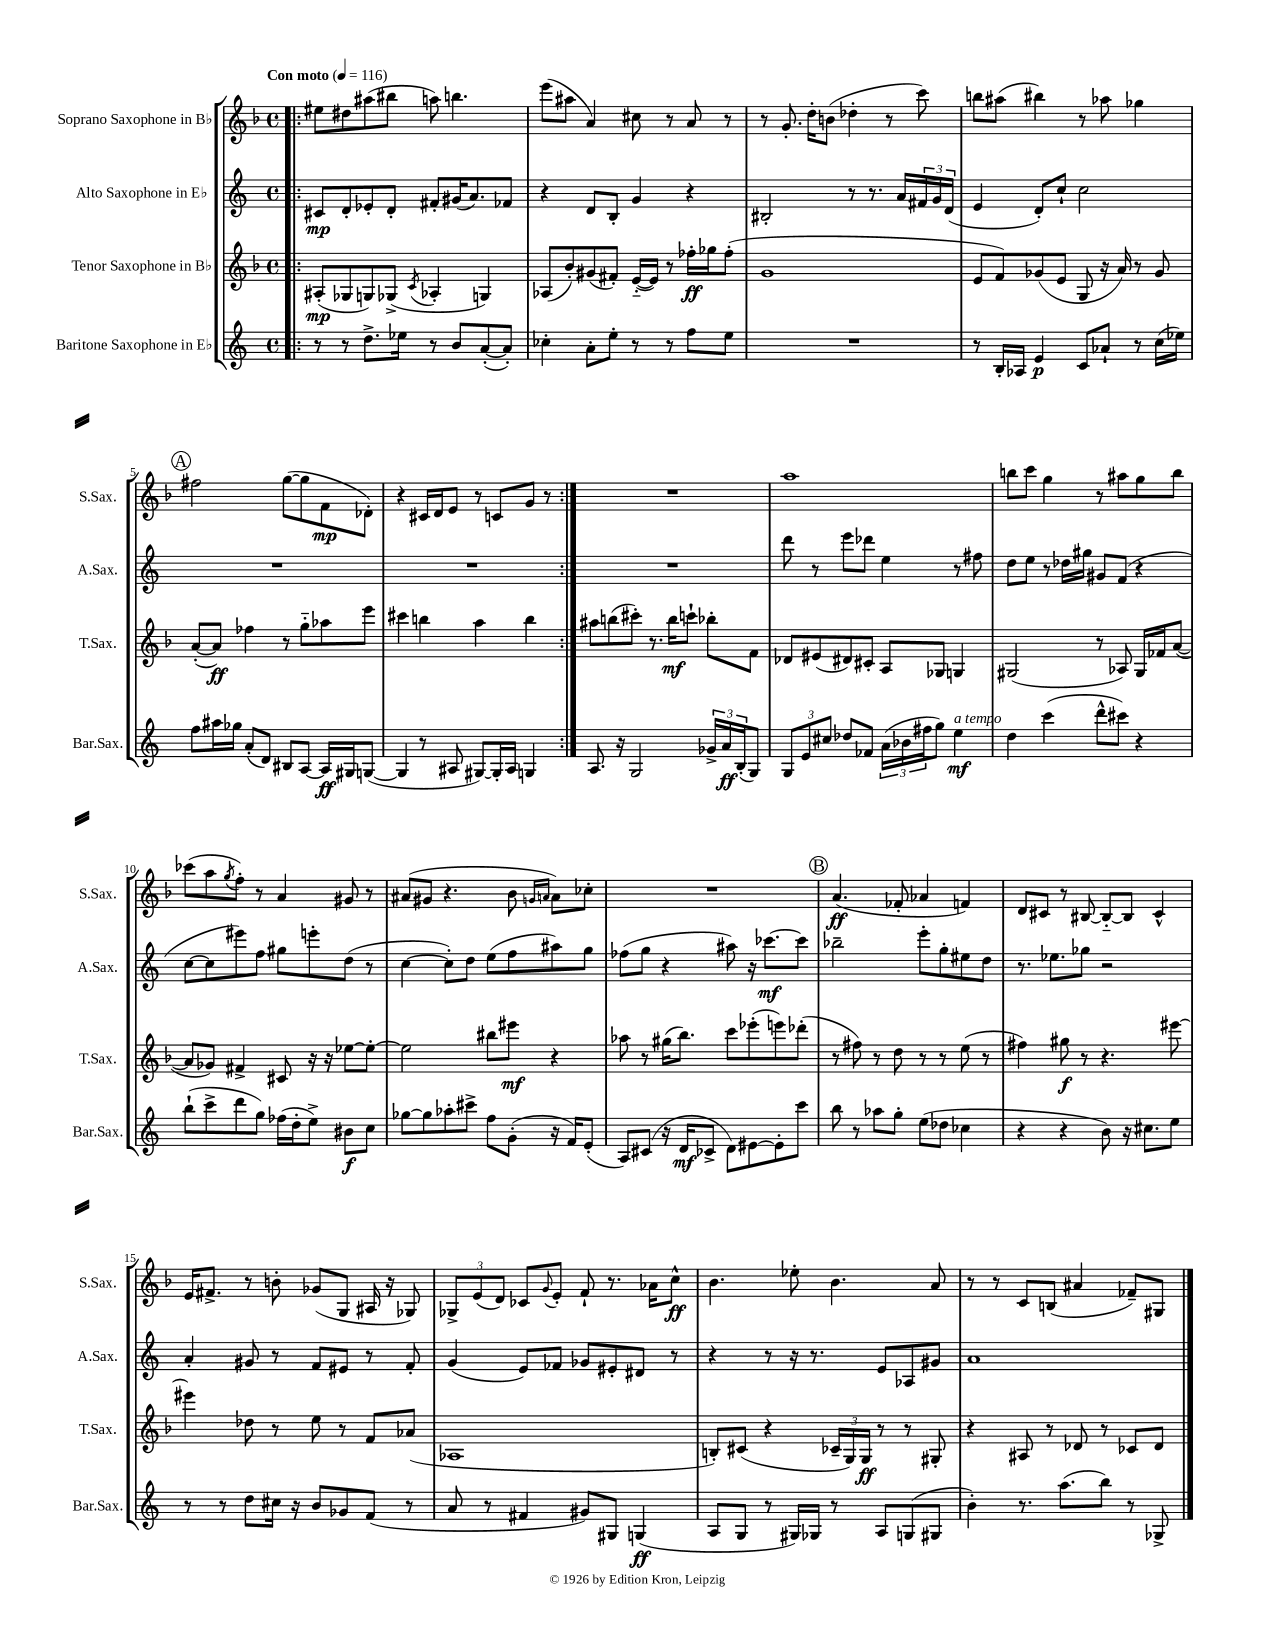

**kern	**kern	**kern	**kern
*staff4	*staff3	*staff2	*staff1
*clefG2	*clefG2	*clefG2	*clefG2
*k[]	*k[b-]	*k[]	*k[b-]
*M4/4	*M4/4	*M4/4	*M4/4
*met(c)	*met(c)	*met(c)	*met(c)
*MM116	*MM116	*MM116	*MM116
=!|:	=!|:	=!|:	=!|:
8r	(8A#'	8c#	8ee#
8r	8G-	8d'	8dd#
8.dd^	8G)	8e-'	(8aa#
.	(8G-^	8d'	8bb#
16ee-	.	.	.
.	8qc	.	.
8r	4A-'	8f#'	8aa)
8b	.	(16g#	4.bb
.	.	8.a)	.
([8a'	4G)	.	.
8a'])	.	8f-	.
=	=	=	=
4cc-'	(8A-	4r	(8eee
.	8b-')	.	8aa#
8a'	(8g#	8d	4a)
8ee'	8f#')	8B'	.
8r	([16e'~	4g	8cc#
.	16e])	.	.
8r	8r	.	8r
8ff	16ff-'	4r	8a
.	16gg-	.	.
8ee	(8ff-'	.	8r
=	=	=	=
1r	1g	2B#'	8r
.	.	.	8.g'
.	.	.	16dd'
.	.	.	(8b
.	.	8r	4dd-'
.	.	8.r	.
.	.	.	8r
.	.	16a	.
.	.	24f#	8ccc)
.	.	24g	.
.	.	(24d	.
=	=	=	=
8r	8e	4e	8bb
16B'	8f)	.	(8aa#
16A-	.	.	.
4e	(8g-	8d')	4bb#)
.	8e	8cc`	.
8c	8G	2cc	8r
8a-`	16r	.	8aa-
.	16a)	.	.
8r	8r	.	4gg-
(16cc	8g-	.	.
16ee-)	.	.	.
=	=	=	=
8ff	([8a'	1r	2ff#
16aa#	8a])	.	.
16gg-	.	.	.
(8a'	4ff-	.	.
8d)	.	.	.
8B#	8r	.	([8gg
[8A	8gg'~	.	8gg]
16A]	8aa-	.	8f
16G#	.	.	.
([8G	8eee	.	8d-')
=	=	=	=
4G]	4ccc#	1r	4r
8r	4bb	.	16c#
.	.	.	16d
8A#	.	.	8e
[8G#)	4aa	.	8r
16G#']	.	.	8c
16A#	.	.	.
4G	4bb	.	8g
.	.	.	8r
=:|!	=:|!	=:|!	=:|!
8.A	8aa#	1r	1r
.	(8bb	.	.
16r	.	.	.
2G	8ccc#')	.	.
.	8.r	.	.
.	16bb	.	.
.	8ccc`	.	.
24g-^	8bb-'	.	.
24a	.	.	.
(24B'	.	.	.
8G)	8f	.	.
=	=	=	=
12G	8d-	8ddd	1aa
12e	.	.	.
.	(8e#	8r	.
12cc#	.	.	.
8dd-	8d#)	8eee	.
8f-	8c#'	8ddd-	.
(24a	8A	4ee	.
24b-	.	.	.
24ff#	.	.	.
8gg)	8G-	.	.
4ee	4G	8r	.
.	.	8ff#	.
=	=	=	=
4dd	(2G#	8dd	8bb
.	.	8ee	8ccc
(4ccc	.	8r	4gg
.	.	16dd-	.
.	.	16gg#	.
8ddd^^	8r	8g#	8r
8ccc#)	8A-)	(8f	8aa#
4r	16G#	4r	8gg
.	16f-	.	.
.	([8a	.	8bb
=	=	=	=
(8bb`	8a]	[8cc	(8ccc-
8ccc^	8g-)	8cc]	8aa
.	.	.	8qgg
8ddd	4f#^	8eee#)	8ff')
8gg)	.	8ff	8r
(16ff-	8c#	8gg#	4a
16dd'	.	.	.
8ee^)	16r	8eee'	.
.	16r	.	.
8b#	[8ee-	(8dd	8g#
8cc	8ee-'_	8r	8r
=	=	=	=
[8gg-	2ee-]	[4cc	(8a#
8gg-]	.	.	8g#
8aa-'	.	8cc'])	4.r
8ccc#^	.	8dd	.
8ff	8bb#	(8ee	.
(8g'	8eee#	8ff	8b-
.	.	.	16qqg
.	.	.	16qqa
16r	4r	8aa#)	8a)
16f)	.	.	.
(8e'	.	8gg	8cc-'
=	=	=	=
8A)	8aa-	(8ff-	1r
(8c#	8r	8gg	.
16r	(16gg#	4r	.
16d	8.bb-)	.	.
8c-^	.	.	.
8d)	8ccc	8aa#)	.
[8e#	(8eee-'	16r	.
.	.	[8.ccc-	.
8e#']	8eee)	.	.
8ccc	(8ddd-'	8ccc-]	.
=	=	=	=
8bb	8r	2bb-~	(4.a
8r	8ff#)	.	.
8aa-	8r	.	.
8gg'	8dd	.	8f-'
(8ee	8r	8eee'	4a-
8dd-	8r	8gg'	.
4cc-	(8ee	8ee#	4f)
.	8r	8dd	.
=	=	=	=
4r	4ff#)	8.r	8d
.	.	.	8c#
.	.	8.ee-	.
4r	8gg#	.	8r
.	8r	8gg-	[8B#
8b)	4.r	2r	8B#'~_
16r	.	.	8B#]
8.cc#	.	.	.
.	.	.	4c#^^
8ee	[8eee#	.	.
=	=	=	=
8r	4eee#]	4a'	16e
.	.	.	8.f#^
8r	.	.	.
8dd	8dd-	8g#	8r
16cc#	8r	8r	8b'
16r	.	.	.
8b	8ee	8f	(8g-
8g-	8r	8e#	8G
(8f	8f	8r	16A#
.	.	.	16r
8r	(8a-	8f'	8G-)
=	=	=	=
8a	1A-	(4g	12G-^
.	.	.	(12e
8r	.	.	.
.	.	.	12d)
4f#	.	8e)	8c-
.	.	.	8qqg
.	.	8f-	8e'
8g#)	.	8g-	8f`
8G#	.	8e#'	8.r
(4G	.	8d#	.
.	.	.	16a-
.	.	8r	8cc^^
=	=	=	=
8A	8B')	4r	4.b-
8G	(8c#	.	.
8r	4r	8r	.
16G#)	.	16r	8ee-'
16G-	.	8.r	.
8r	24c-~	.	4.b-
.	24G)	.	.
.	24G	.	.
8A	8r	8e	.
(8G	8r	8A-	.
8G#	8G#'	8g#	8a
=	=	=	=
4b')	4r	1a	8r
.	.	.	8r
8.r	8A#	.	8c
.	8r	.	(8B
(8.aa	.	.	.
.	8d-	.	4a#
8bb)	8r	.	.
8r	8c-	.	8f-~)
8G-^	8d-	.	8G#
==	==	==	==
*-	*-	*-	*-
